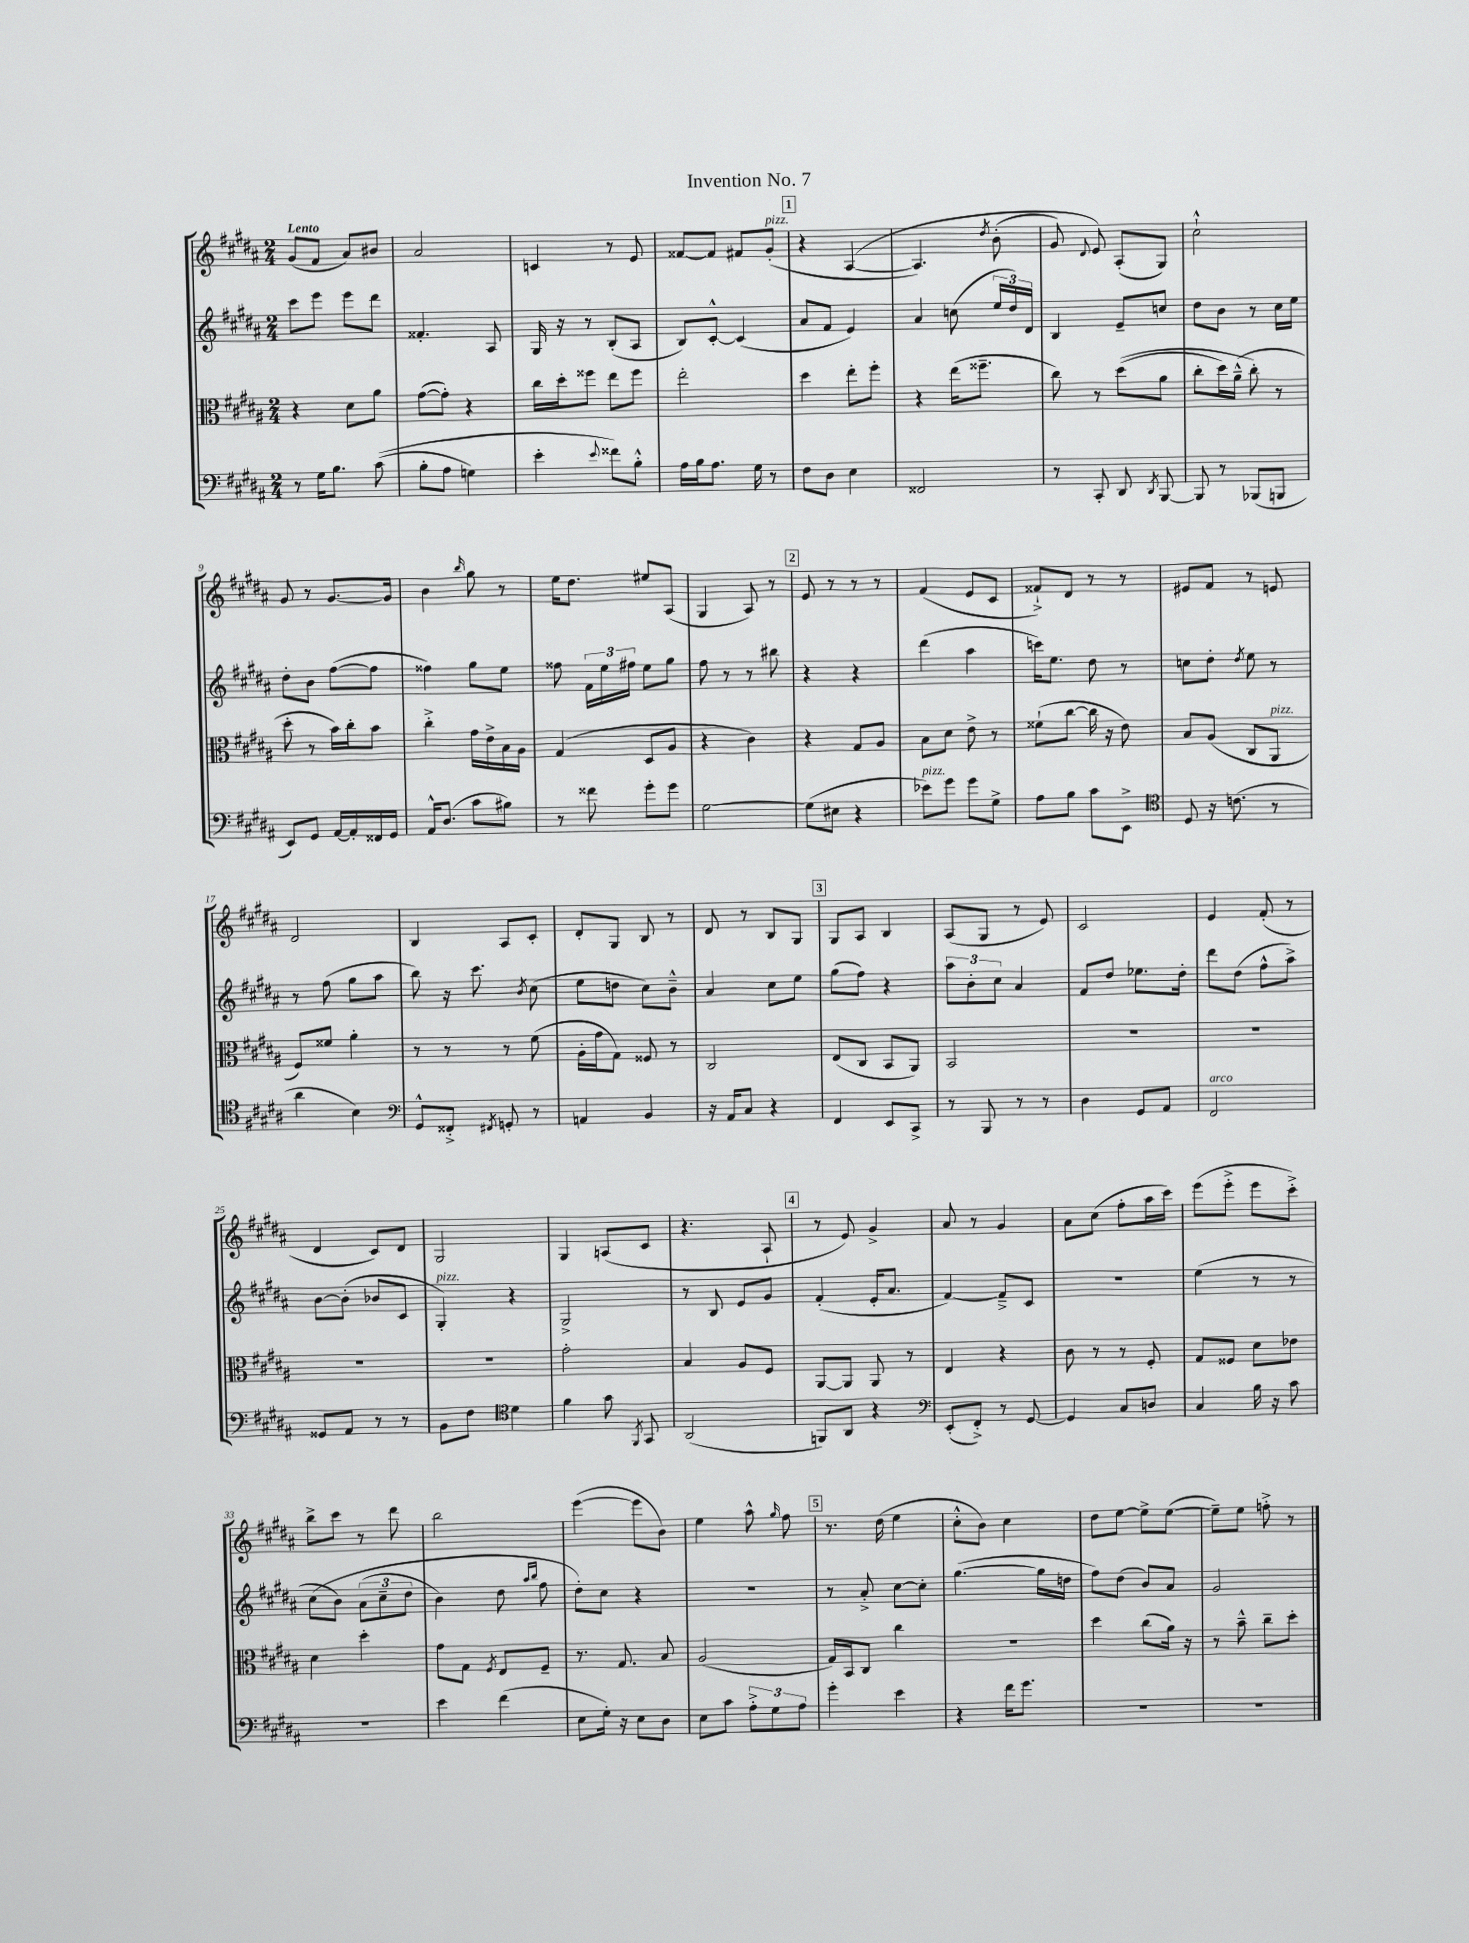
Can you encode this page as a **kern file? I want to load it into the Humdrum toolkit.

**kern	**kern	**kern	**kern
*staff4	*staff3	*staff2	*staff1
*clefF4	*clefC3	*clefG2	*clefG2
*k[f#c#g#d#a#]	*k[f#c#g#d#a#]	*k[f#c#g#d#a#]	*k[f#c#g#d#a#]
*M2/4	*M2/4	*M2/4	*M2/4
8r	4r	8ccc#	(8g#
16G#	.	8eee	8f#
8.B	.	.	.
.	8d#	8eee	8a#)
&((8c#	8a#	8ddd#	8b#
=	=	=	=
8B'	([8g#	4.f##'	2a#
8A#	8g#'])	.	.
4G)	4r	.	.
.	.	8A#	.
=	=	=	=
4e'	16cc#	16G#	4c
.	16dd#'	16r	.
.	8ff##	8r	.
8qqe	.	.	.
8f##&)	8ee	(8B'	8r
8B'^^	8ff##	8A#	8e
=	=	=	=
16A#	2ee'	8B)	[8f##
16B	.	.	.
8.A#	.	[8c#'^^	8f##]
.	.	(4c#]	8f#
16G#	.	.	.
8r	.	.	(8g#'
=	=	=	=
8F#	4dd#	8a#	4r
8D#	.	8f#	.
4E	8ee'	4e)	&([4A#
.	8ff#'	.	.
=	=	=	=
2FF##	4r	4a#	4.A#])
.	(16ee	(8cc	.
.	8.ff##~	.	.
.	.	.	8qdd#
.	.	24ee	(8b'
.	.	24dd#)	.
.	.	24d#	.
=	=	=	=
8r	8cc#)	4B	8g#)
.	.	.	8qqd#
8CC#'	8r	.	8e&)
8DD#	&((8dd#	8e~	(8A#'
8qDD#	.	.	.
[8BBB	8a#	8cc	8G#)
=	=	=	=
8BBB]	8cc#'	8dd#	2cc#`^^
8r	16dd#)	8b	.
.	(16a#~^^	.	.
(8BBB-	8cc#'&)	8r	.
8BBB	8r	16cc#	.
.	.	16ee	.
=	=	=	=
8EE)	8dd#'	8dd#'	8g#
8GG#	8r	8b	8r
[16AA#	16b)	([8ff#	[8.g#
16AA#']	16cc#'	.	.
16FF##	8b	8ff#]	.
16GG#	.	.	16g#]
=	=	=	=
16AA#^^	4cc#'^	4ff##)	4b
(8.D#	.	.	.
.	.	.	16qqbb
8c#	16g#	8gg#	8gg#
.	16e^	.	.
8B#)	16B	8ee	8r
.	16A#	.	.
=	=	=	=
8r	(4G#	8ff##	16ee
.	.	.	8.dd#
8f##	.	24f#	.
.	.	24ee	.
.	.	24ff#	.
8g#'	8D#	8ee	8ee#
8g#	8A#	8gg#	(8A#
=	=	=	=
[2G#	4r	8ff#	4G#
.	.	8r	.
.	4c#)	8r	8A#)
.	.	8bb#	8r
=	=	=	=
(8G#]	4r	4r	8e
8E#	.	.	8r
4r	8G#	4r	8r
.	8A#	.	8r
=	=	=	=
8e-)	8B	(4ddd#	(4f#
8g#	8d#	.	.
8g#	8e^	4aa#	8e
8G#^	8r	.	8c#
=	=	=	=
8A#	(8f##`	16ccc)	8f##`^)
.	.	8.ee	.
8B	[8cc#	.	8d#
8c#	16cc#]	8dd#	8r
.	16r	.	.
8EE^	8e)	8r	8r
=	=	=	=
*clefC4	*	*	*
8D#	8B	8cc	8e#
16r	(8A#	8dd#'	8f#
(8.c	.	.	.
.	.	8qdd#	.
.	8C#	8ee	8r
8r	8AA#	8r	8e
=	=	=	=
4a#	8F#)	8r	2d#
.	8f##	(8ff#	.
4B)	4a#'	8gg#	.
.	.	8aa#	.
=	=	=	=
*clefF4	*	*	*
8GG#^^	8r	8bb)	4B
8FF##'^	8r	16r	.
.	.	8.ccc#	.
8qFF#	.	.	.
8GG'	8r	.	8A#
.	.	8qb	.
8r	(8f#	(8cc#	8c#'
=	=	=	=
4AA	16A#'	8ee	8d#'
.	16g#	.	.
.	8G#)	8dd	8G#
4BB	8F##	8cc#)	8B
.	8r	8b~^^	8r
=	=	=	=
16r	2C#	4a#	8d#
16AA#	.	.	.
8C#	.	.	8r
4r	.	8cc#	8B
.	.	8ee	8G#
=	=	=	=
4FF#	(8E	(8gg#	8G#
.	8C#	8ff#)	8A#
8EE	8BB	4r	4B
8CC#^	8AA#)	.	.
=	=	=	=
8r	2BB	12aa#	(8A#
.	.	12b'	.
8BBB	.	.	8G#
.	.	12cc#	.
8r	.	4a#	8r
8r	.	.	8e)
=	=	=	=
4D#	2r	8f#	2c#
.	.	8dd#	.
8GG#	.	8.ee-	.
8AA#	.	.	.
.	.	16dd#'	.
=	=	=	=
2FF#	2r	8ddd#	4e
.	.	(8dd#	.
.	.	8ff#^^	(8f#'
.	.	8aa#^)	8r
=	=	=	=
8GG##	2r	[8b	4d#
8AA#	.	(8b']	.
8r	.	8b-	8c#)
8r	.	8c#	8d#
=	=	=	=
8BB	2r	4G#')	2G#
8F#	.	.	.
*clefC4	*	*	*
4d#	.	4r	.
=	=	=	=
4f#	2g#'	2G#^	4G#
8g#	.	.	(8A
8qFF#	.	.	.
8GG#	.	.	8c#
=	=	=	=
(2AA#	4B	8r	4.r
.	.	8B	.
.	8A#	8e	.
.	8F#	8g#	8A#`
=	=	=	=
8FF)	[8AA#	(4f#'	8r
8AA#	8AA#]	.	8e)
4r	8AA#	16e'	4g#^
.	.	8.a#	.
.	8r	.	.
=	=	=	=
*clefF4	*	*	*
(8EE'	4E	[4f#)	8a#
8FF#'^)	.	.	8r
8r	4r	8f#~^]	4g#
[8GG#	.	8c#	.
=	=	=	=
4GG#]	8c#	2r	8a#
.	8r	.	(8cc#
8C#	8r	.	8ff#'
8D	8F#'	.	16aa#
.	.	.	16ccc#)
=	=	=	=
4C#	8G#	(4ee	(8eee
.	8F##	.	8eee'^
16B	8d#	8r	8eee
16r	.	.	.
8c#	8e-	8r	8ccc#'^)
=	=	=	=
2r	4d#	&(8cc#	8bb^
.	.	8b)	8ccc#
.	4dd#'	(12a#	8r
.	.	12cc#~	.
.	.	.	8ddd#
.	.	12dd#	.
=	=	=	=
4e	8g#	4b)	2bb
.	8G#	.	.
.	8qF#	.	.
(4f#	8E	8dd#	.
.	.	16qqaa#	.
.	.	16qqbb	.
.	8F#~	8ff#	.
=	=	=	=
8E	8.r	8dd#'&)	([4eee
16G#')	.	8cc#	.
16r	8.G#	.	.
8E	.	4r	8eee]
8D#	8B	.	8b)
=	=	=	=
8E	(2A#	2r	4ee
8c#	.	.	.
12A#'^	.	.	8aa#^^
12G#	.	.	.
.	.	.	16qqgg#
.	.	.	8ff#
12A#	.	.	.
=	=	=	=
4g#'	16G#)	8r	8.r
.	16BB	.	.
.	8C#	8a#'^	.
.	.	.	(16dd#
4e	4cc#	[8cc#	4ee
.	.	8cc#']	.
=	=	=	=
4r	2r	([4.gg#	8cc#'^^
.	.	.	8b)
16f#	.	.	4cc#
8.g#	.	.	.
.	.	16gg#]	.
.	.	16dd	.
=	=	=	=
2r	4dd#	8ff#)	8dd#
.	.	(8dd#	[8ee
.	(8cc#	8b)	8ee^]
.	16a#)	8a#	([8ee
.	16r	.	.
=	=	=	=
2r	8r	2g#	8ee~])
.	8b~^^	.	8ee
.	8cc#~	.	8ff'^
.	8dd#'	.	8r
==	==	==	==
*-	*-	*-	*-
